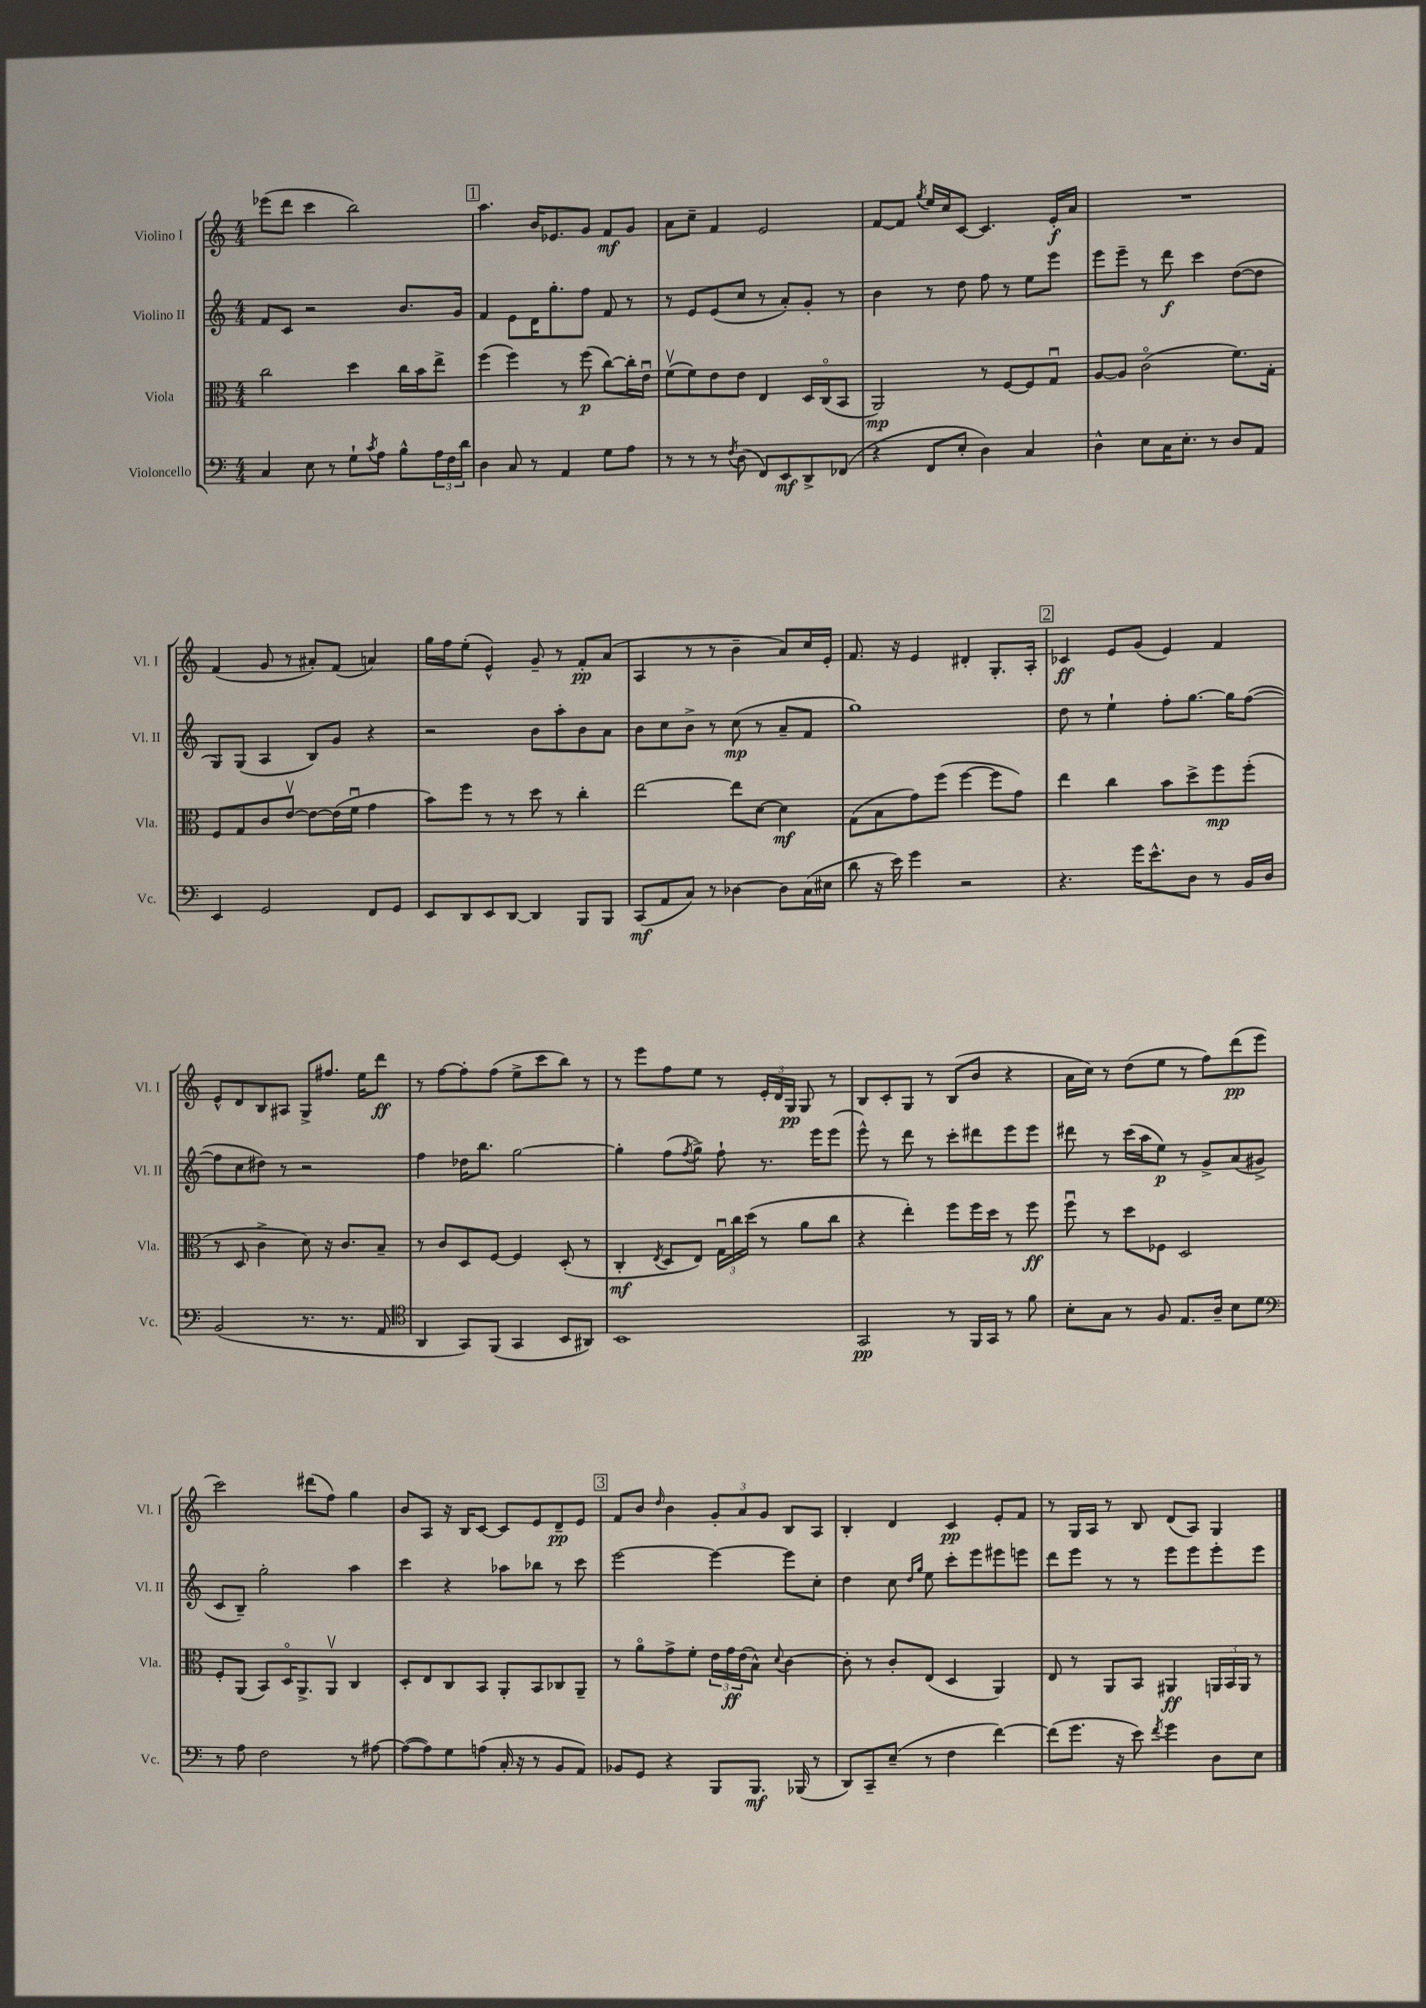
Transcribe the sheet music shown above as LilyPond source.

<<
\new StaffGroup <<
\new Staff = "s0" \with { instrumentName = "Violino I" shortInstrumentName = "Vl. I" } {
    \clef treble \key c \major \numericTimeSignature \time 4/4
    ees'''8( d'''8 c'''4 b''2) |
    \mark \markup { \box "1" } a''4. b'16 ees'8. g'8 f'8\mf g'8 |
    a'8 c''8-- f'4 e'2 |
    f'8~ f'8 \acciaccatura { g''8 } e''16 c''16 c'8~ c'4. e'16-.\f a'16 |
    R1 |
    f'4( g'8 r8 ais'8-.) f'8( a'4) |
    g''16 f''16 e''8-.( e'4-^) g'8-- r8 f'8-.\pp a'8( |
    a4 r8 r8 b'4-- a'8) c''16 e'16-. |
    f'8. r16 e'4 dis'4-. g8.-. a16-. |
    \mark \markup { \box "2" } ces'4\ff e'8 g'8( e'4) f'4 |
    e'8-^ d'8 b8 ais8 g8-> fis''8. e''16 d'''8\ff |
    r8 f''8~ f''8-. f''8( e''8-> c'''8 b''8) r8 |
    r8 e'''8 f''8 e''8 r8 \tuplet 3/2 { e'16-. d'16 g16\pp } g8 r8 |
    b8 c'8-. g8 r8 b8( b'8 r4 |
    a'16 c''16) r8 d''8( e''8 r8 f''8) d'''8\pp( e'''8 |
    c'''2) dis'''8( f''8) g''4 |
    b'8 a8 r16 b16 c'8~ c'8 e'8 d'8--\pp e'8 |
    \mark \markup { \box "3" } f'8 b'8 \grace { d''16 } b'4 \tuplet 3/2 { g'8-. a'8 g'8 } b8 a8 |
    b4-. d'4 c'4\pp e'8-. f'8 |
    r8 g16 a16 r8 b8 d'8( a8) g4 \bar "|." |
}
\new Staff = "s1" \with { instrumentName = "Violino II" shortInstrumentName = "Vl. II" } {
    \clef treble \key c \major \numericTimeSignature \time 4/4
    f'8 c'8 r2 b'8. g'16 |
    \mark \markup { \box "1" } f'4 e'8 d'16 g''8.-. f''8 f'8 r8 |
    r8 e'8 e'8( c''8 r8 a'8-.) g'8-. r8 |
    b'4 r8 d''8 f''8 r8 e''8 e'''8 |
    e'''8 e'''8-- r8 d'''8\f c'''4 d''8~( d''8 |
    g8) g8( a4 b8) g'8 r4 |
    r2 b'8 a''8-. b'8 a'8 |
    b'8 c''8 b'8-> r8 c''8\mp( r8 a'8-- f'8 |
    g''1) |
    \mark \markup { \box "2" } d''8 r8 e''4-! f''8-. g''8.~ g''16 f''8~( |
    f''8 c''8 dis''8) r8 r2 |
    f''4 des''16 b''8. g''2~ |
    g''4-. f''8( \acciaccatura { f''8 } g''8->) f''8-! r8. e'''16 e'''8( |
    e'''8-^) r8 d'''8 r8 c'''8-. dis'''8 e'''8 e'''8 |
    dis'''8 r8 c'''16( a''16 e''8\p) r8 g'8-> a'8( gis'8-> |
    c'8 b8--) g''2-. a''4 |
    c'''4 r4 aes''8 bes''8 r8 c'''8 |
    \mark \markup { \box "3" } e'''2~ e'''4~ e'''8 c''8-. |
    d''4 c''8 \grace { d''16 g''16 } e''8 c'''8-. e'''8 eis'''8 e'''8 |
    d'''8 e'''8 r8 r8 e'''8 e'''8 e'''8-. e'''8 \bar "|." |
}
\new Staff = "s2" \with { instrumentName = "Viola" shortInstrumentName = "Vla." } {
    \clef alto \key c \major \numericTimeSignature \time 4/4
    c''2 d''4 c''16 b'16 e''8-> |
    \mark \markup { \box "1" } f''4( f''4) r8 f''8\p( c''8~) c''16-. e'16\downbow |
    f'8\upbow( f'8) e'8 e'8 e4 d16 c16\flageolet( b,8 |
    a,2\mp) r8 f8~ f8 g8\downbow |
    a8~ a8 c'2\flageolet( f'8.) g16-. |
    f8 g8 c'8 e'8~\upbow e'8~ e'16( f'16\downbow g'4 |
    b'8) f''8 r8 r8 d''8 r8 c''4-. |
    e''2~ e''8 d'8~ d'4\mf |
    g8( b8 g'8) f''8( f''4~ f''8 g'8) |
    \mark \markup { \box "2" } e''4 c''4 b'8 d''8-> f''8\mp f''8-.( |
    r8 d8 c'4-> d'8) r16 c'8. b8-- |
    r8 c'8 d8 f8~ f4 d8-.( r8 |
    c4-.\mf \acciaccatura { e8 } d8 e8) \tuplet 3/2 { g16\downbow c''16 d''16( } r8 a'8 c''8 |
    r4 e''4-.) f''8 f''16 d''16 r8 f''8\ff |
    f''8\downbow r8 d''8 fes8 d2 |
    f8-. a,8( b,8) d16\flageolet a,8.-> a,8\upbow c4 |
    d8-. e8 c8 b,8 a,8-. b,8 ces8 a,8-- |
    \mark \markup { \box "3" } r8 a'8\flageolet g'8-> f'8-. \tuplet 3/2 { e'16 g'16\ff e'16( } b8-^) \appoggiatura { d'8 } c'4~ |
    c'8-. r8 c'8-. e8( d4 a,4) |
    e8 r8 a,8 b,8 ais,4\ff \tuplet 3/2 { a,16 b,16 a,16 } r8 \bar "|." |
}
\new Staff = "s3" \with { instrumentName = "Violoncello" shortInstrumentName = "Vc." } {
    \clef bass \key c \major \numericTimeSignature \time 4/4
    c4 e8 r8 g8-! \acciaccatura { c'8 } a8 b8-^ \tuplet 3/2 { a16 f16 d'16 } |
    \mark \markup { \box "1" } d4 c8 r8 a,4 g8 a8 |
    r8 r8 r8 \acciaccatura { f8 } d8( f,8) e,8\mf d,8-> fes,8( |
    r4 f,8 e8-. d4) c4 |
    d4-^ e8 c16 e8.-. r8 d8 a,8 |
    e,4 g,2 f,8 g,8 |
    e,8 d,8 e,8 d,8~ d,4 b,,8 b,,8 |
    c,8\mf( a,8 c8) r8 des4~ des8 c16( eis16 |
    d'8 r16 e'16) g'4 r2 |
    \mark \markup { \box "2" } r4. g'16 e'8.-^ d8 r8 b,16 d16 |
    b,2( r8. r8. a,8 |
    \clef tenor a,4 g,8) f,8( g,4 b,8 ais,8) |
    b,1 |
    g,2\pp r8 f,16 g,16 r8 f'8 |
    b8-. g8 r8 f8 e8. a16-- b8 d'8 |
    \clef bass r8 a8 f2 r8 ais8~ |
    ais8~( ais8) g8 a8( c16-. r16 r8 b,8 a,8) |
    \mark \markup { \box "3" } bes,8 g,8 r4 b,,8 b,,8.\mf bes,,16( r8 |
    d,8) c,8-- e8--( r8 f4 f'4~) |
    f'8( g'8. r16 e'8) \acciaccatura { f'8 } g'4 d8 e8 \bar "|." |
}
>>
>>
\layout { \context { \Score \remove "Bar_number_engraver" } }
